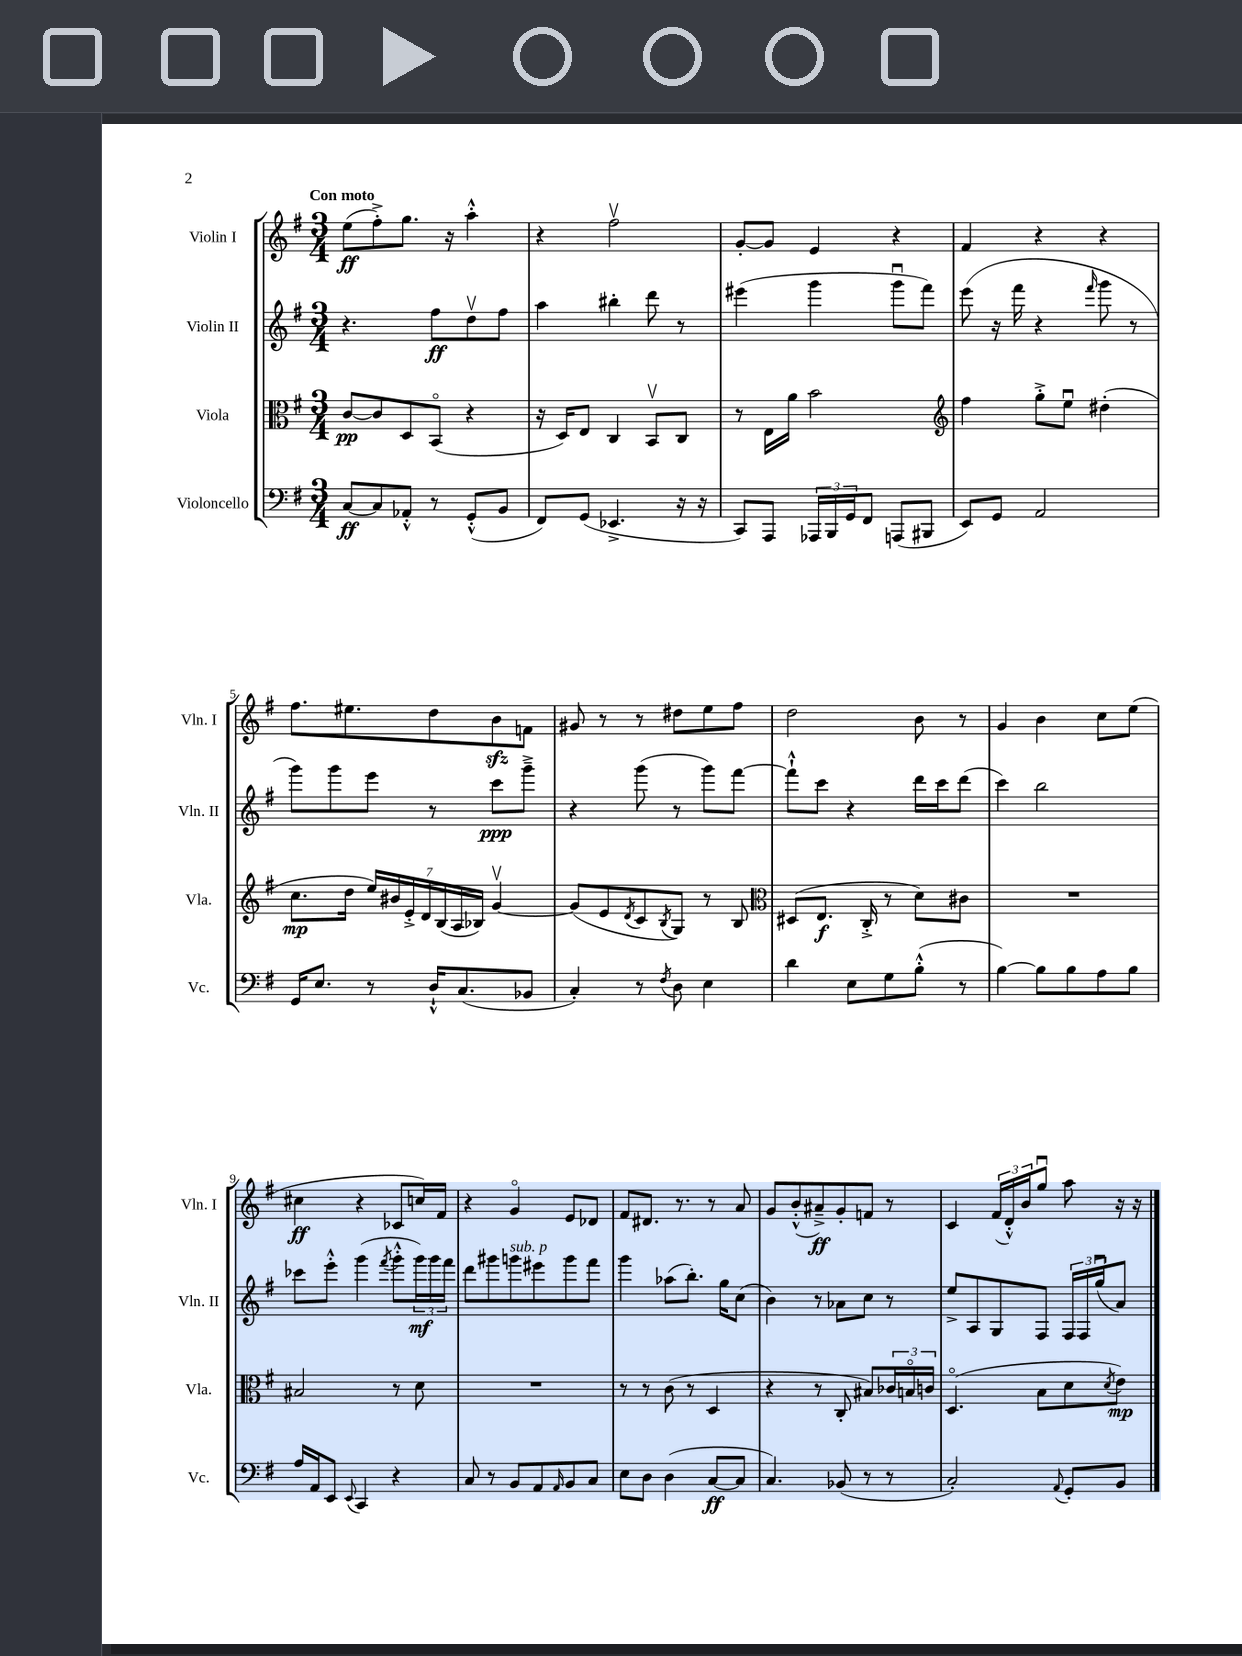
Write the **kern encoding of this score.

**kern	**kern	**kern	**kern
*staff4	*staff3	*staff2	*staff1
*clefF4	*clefC3	*clefG2	*clefG2
*k[f#]	*k[f#]	*k[f#]	*k[f#]
*M3/4	*M3/4	*M3/4	*M3/4
[8C	[8c	4.r	(8ee
8C]	8c]	.	8ff#'^)
8AA-'^^	8D	.	8.gg
8r	(8BBo	8ff#	.
.	.	.	16r
(8GG'^^	4r	8ddv	4aa'^^
8BB	.	8ff#	.
=	=	=	=
8FF#)	16r	4aa	4r
.	16D)	.	.
(8GG	8E	.	.
4.EE-^	4C	4bb#'	2ff#v
.	8BBv	8ddd	.
16r	8C	8r	.
16r	.	.	.
=	=	=	=
8CC)	8r	(4eee#	[8g'
8AAA	16E	.	8g]
.	16a	.	.
24AAA-	2b	4ggg	4e
24BBB	.	.	.
24GG	.	.	.
8FF#	.	.	.
(8AAA	.	8gggu	4r
8BBB#	.	8fff#)	.
=	=	=	=
*	*clefG2	*	*
8EE)	4ff#	(8eee	4f#
8GG	.	16r	.
.	.	16fff#	.
2AA	8gg'^	4r	4r
.	8eeu	.	.
.	.	16qqfff#	.
.	(4dd#'	8ggg	4r
.	.	8r	.
=	=	=	=
16GG	8.cc	8ggg)	8.ff#
8.E	.	.	.
.	.	8ggg	.
.	16dd	.	8.ee#
8r	28ee)	8eee	.
.	28b#	.	.
.	28e'^	.	.
.	28d	.	.
16D`^^	.	8r	8dd
.	(28B	.	.
.	28A	.	.
(8.C	.	.	.
.	28B-)	.	.
.	[4gv	8ccc	8b
8BB-	.	8ggg~^	8f
=	=	=	=
4C')	(8g]	4r	8g#
.	8e	.	8r
.	8qd	.	.
8r	8c	(8ggg	8r
8qF#	8qB	.	.
8D	8G)	8r	8dd#
4E	8r	8ggg)	8ee
.	8B	[8fff#	8ff#
=	=	=	=
*	*clefC3	*	*
4d	(8D#	8fff#`^^]	2dd
.	8.E	8ccc	.
8E	.	4r	.
.	16C'^	.	.
8G	8r	.	.
(8B'^^	8d)	16ddd	8b
.	.	16ccc	.
8r	8c#	(8ddd	8r
=	=	=	=
[4B)	2.r	4ccc)	4g
8B]	.	2bb	4b
8B	.	.	.
8A	.	.	8cc
8B	.	.	(8ee
=	=	=	=
16A	2B#	8ccc-	4cc#
16AA	.	.	.
8EE	.	8eee'^^	.
8qqEE	.	.	.
4CC	.	(4ggg	4r
.	.	8qfff#	.
4r	8r	8ggg'^^	8c-
.	8d	24ggg)	16cc)
.	.	24ggg	.
.	.	.	16f#
.	.	24fff#	.
=	=	=	=
8C	2.r	8ddd	4r
8r	.	8ggg#	.
8BB	.	8ggg	4go
8AA	.	8eee#	.
16qqAA	.	.	.
8BB	.	8ggg	8e
8C	.	8fff#	8d-
=	=	=	=
8E	8r	4ggg	8f#
8D	8r	.	8.d#
(4D	(8c	(8aa-	.
.	.	.	8.r
.	8r	8.bb')	.
[8C	4D	.	8r
.	.	16gg	.
8C]	.	(8cc	8a
=	=	=	=
4.C)	4r	4b)	8g
.	.	.	(8b'^^
.	8r	8r	8a#~^)
(8BB-	8C'	8a-	8g'
8r	8B#)	8cc	8f
8r	24c-	8r	8r
.	24Bo	.	.
.	24c	.	.
=	=	=	=
2C')	(4.Do	8ee^	4c
.	.	8A	.
.	.	8G	(24f#
.	.	.	24d'^^)
.	.	.	24b
.	8B	8F#	8ggu
8qqAA	.	.	.
8GG'	8d	24F#	8aa
.	.	24F#	.
.	.	(24ggu	.
.	8qd	.	.
8BB	8e)	8a)	16r
.	.	.	16r
==	==	==	==
*-	*-	*-	*-
